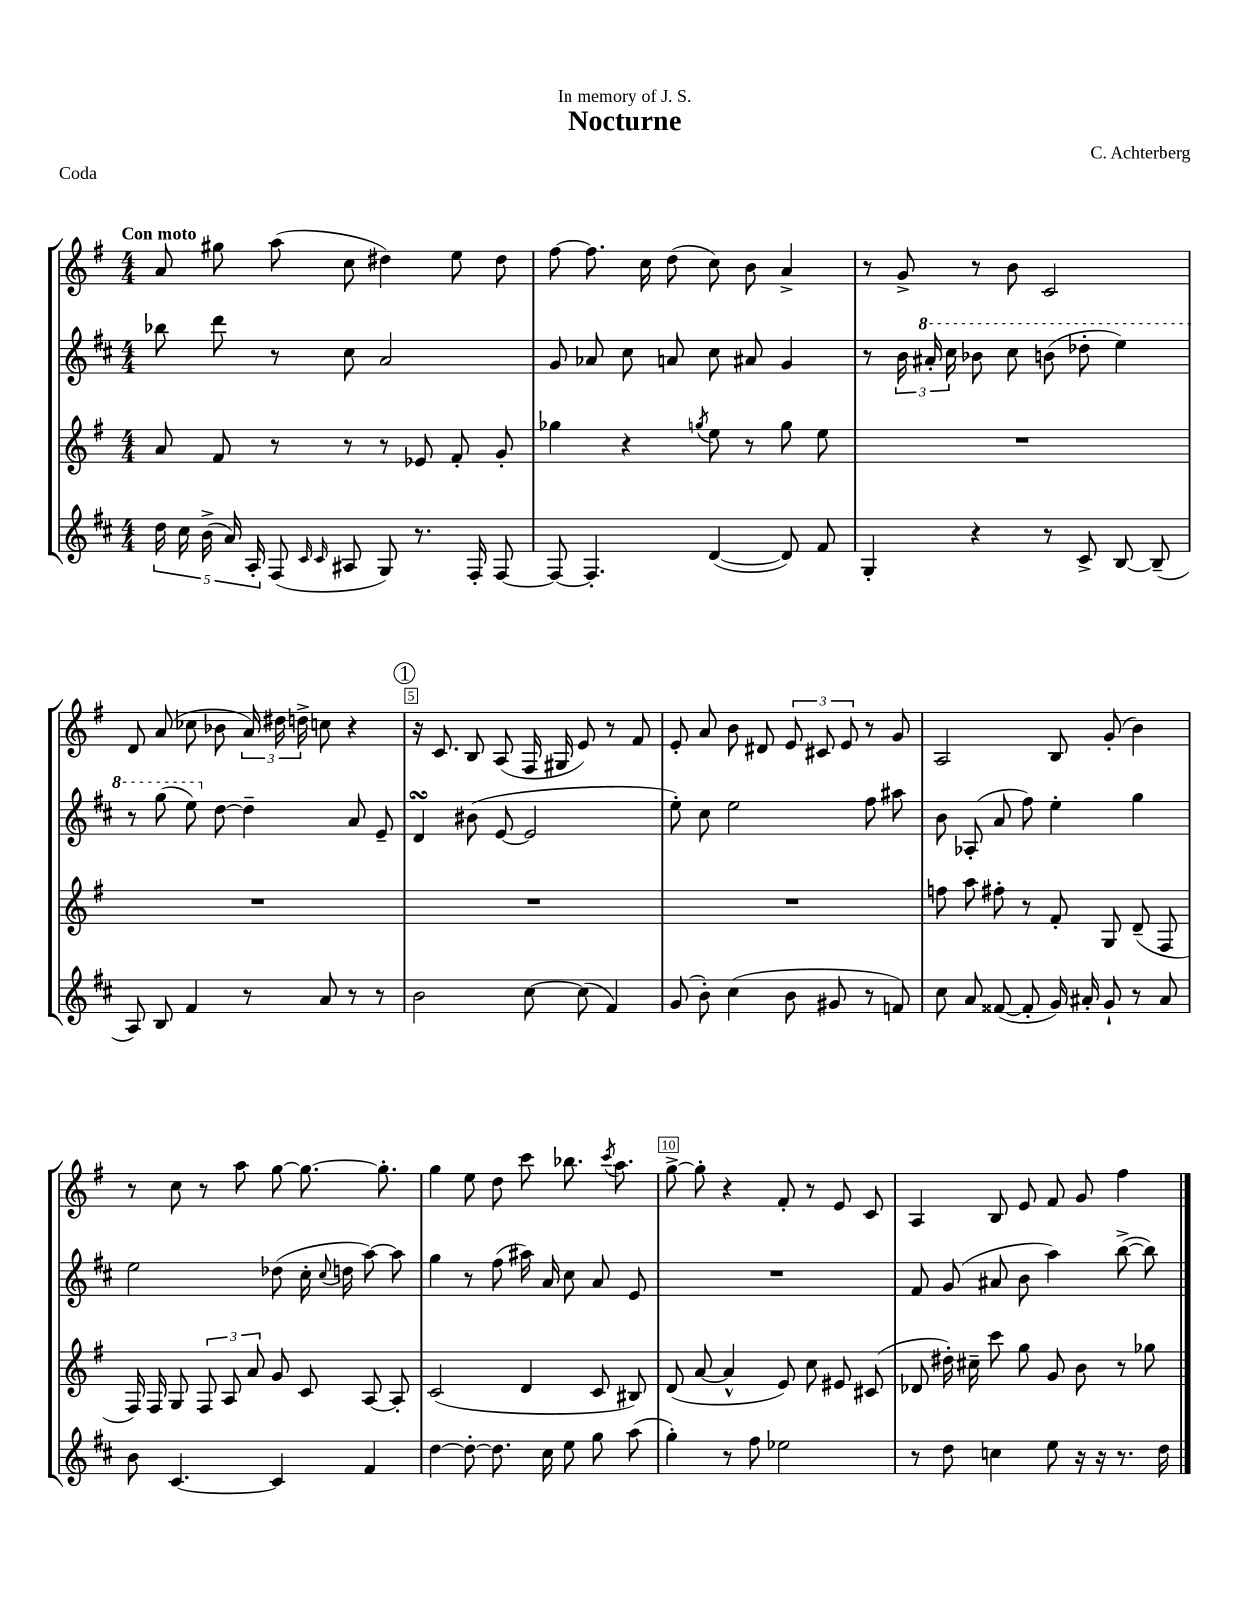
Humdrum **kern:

**kern	**kern	**kern	**kern
*staff4	*staff3	*staff2	*staff1
*clefG2	*clefG2	*clefG2	*clefG2
*k[f#c#]	*k[f#]	*k[f#c#]	*k[f#]
*M4/4	*M4/4	*M4/4	*M4/4
20dd	8a	8bb-	8a
20cc#	.	.	.
(20b^	.	.	.
.	8f#	8ddd	8gg#
20a)	.	.	.
20A'	.	.	.
(8F#	8r	8r	(8aa
16qqc#	.	.	.
16qqc#	.	.	.
8A#	8r	8cc#	8cc
8G)	8r	2a	4dd#)
8.r	8e-	.	.
.	8f#'	.	8ee
16F#'	.	.	.
[8F#	8g'	.	8dd#
=	=	=	=
8F#_	4gg-	8g	[8ff#
4.F#']	.	8a-	8.ff#]
.	4r	8cc#	.
.	.	.	16cc
.	.	8a	(8dd
.	8qgg	.	.
([4d	8ee	8cc#	8cc)
.	8r	8a#	8b
8d])	8gg	4g	4a^
8f#	8ee	.	.
=	=	=	=
4G'	1r	8r	8r
.	.	24b	8g^
.	.	24aa#'	.
.	.	24ccc#	.
4r	.	8bb-	8r
.	.	8ccc#	8b
8r	.	(8bb	2c
8c#^	.	8ddd-'	.
[8B	.	4eee)	.
(8B~]	.	.	.
=	=	=	=
8A)	1r	8r	8d
8B	.	(8ggg	(8a
4f#	.	8eee)	8cc-
.	.	[8dd	8b-
8r	.	4dd~]	24a)
.	.	.	24dd#
.	.	.	24dd^
8a	.	.	8cc
8r	.	8a	4r
8r	.	8e~	.
=	=	=	=
2b	1r	4d	16r
.	.	.	8.c
.	.	(8b#	8B
.	.	[8e	(8A
[8cc#	.	2e]	16F#
.	.	.	16G#
(8cc#]	.	.	8e)
4f#)	.	.	8r
.	.	.	8f#
=	=	=	=
(8g	1r	8ee')	8e'
8b')	.	8cc#	8a
(4cc#	.	2ee	8b
.	.	.	8d#
8b	.	.	12e
.	.	.	12c#
8g#	.	.	.
.	.	.	12e
8r	.	8ff#	8r
8f)	.	8aa#	8g
=	=	=	=
8cc#	8ff	8b	2A
8a	8aa	(8A-'	.
([8f##	8ff#'	8a	.
8f##']	8r	8ff#)	.
16g)	8f#'	4ee'	8B
16a#'	.	.	.
8g`	8G	.	(8g'
8r	(8d~	4gg	4b)
8a#	8F#	.	.
=	=	=	=
8b	16F#)	2ee	8r
.	16F#	.	.
[4.c#	8G	.	8cc
.	12F#	.	8r
.	12A	.	.
.	.	.	8aa
.	12a	.	.
4c#]	8g	(8dd-	[8gg
.	8c	16cc#'	8.gg_
.	.	8qqcc#	.
.	.	16dd	.
4f#	[8A	[8aa)	.
.	.	.	8.gg']
.	8A']	8aa]	.
=	=	=	=
[4dd	(2c	4gg	4gg
8dd'_	.	8r	8ee
8.dd]	.	(8ff#	8dd
.	4d	16aa#)	8ccc
16cc#	.	16a	.
8ee	.	8cc#	8.bb-
8gg	8c	8a	.
.	.	.	8qccc
.	.	.	8.aa
(8aa	8B#)	8e	.
=	=	=	=
4gg')	(8d	1r	[8gg^
.	[8a	.	8gg']
8r	4a^^]	.	4r
8ff#	.	.	.
2ee-	8e)	.	8f#'
.	8cc	.	8r
.	8e#	.	8e
.	(8c#	.	8c
=	=	=	=
8r	8d-	8f#	4A
8dd	16dd#')	(8g	.
.	16cc#~	.	.
4cc	8ccc	8a#	8B
.	8gg	8b	8e
8ee	8g	4aa)	8f#
16r	8b	.	8g
16r	.	.	.
8.r	8r	([8bb^	4ff#
.	8gg-	8bb])	.
16dd	.	.	.
==	==	==	==
*-	*-	*-	*-
